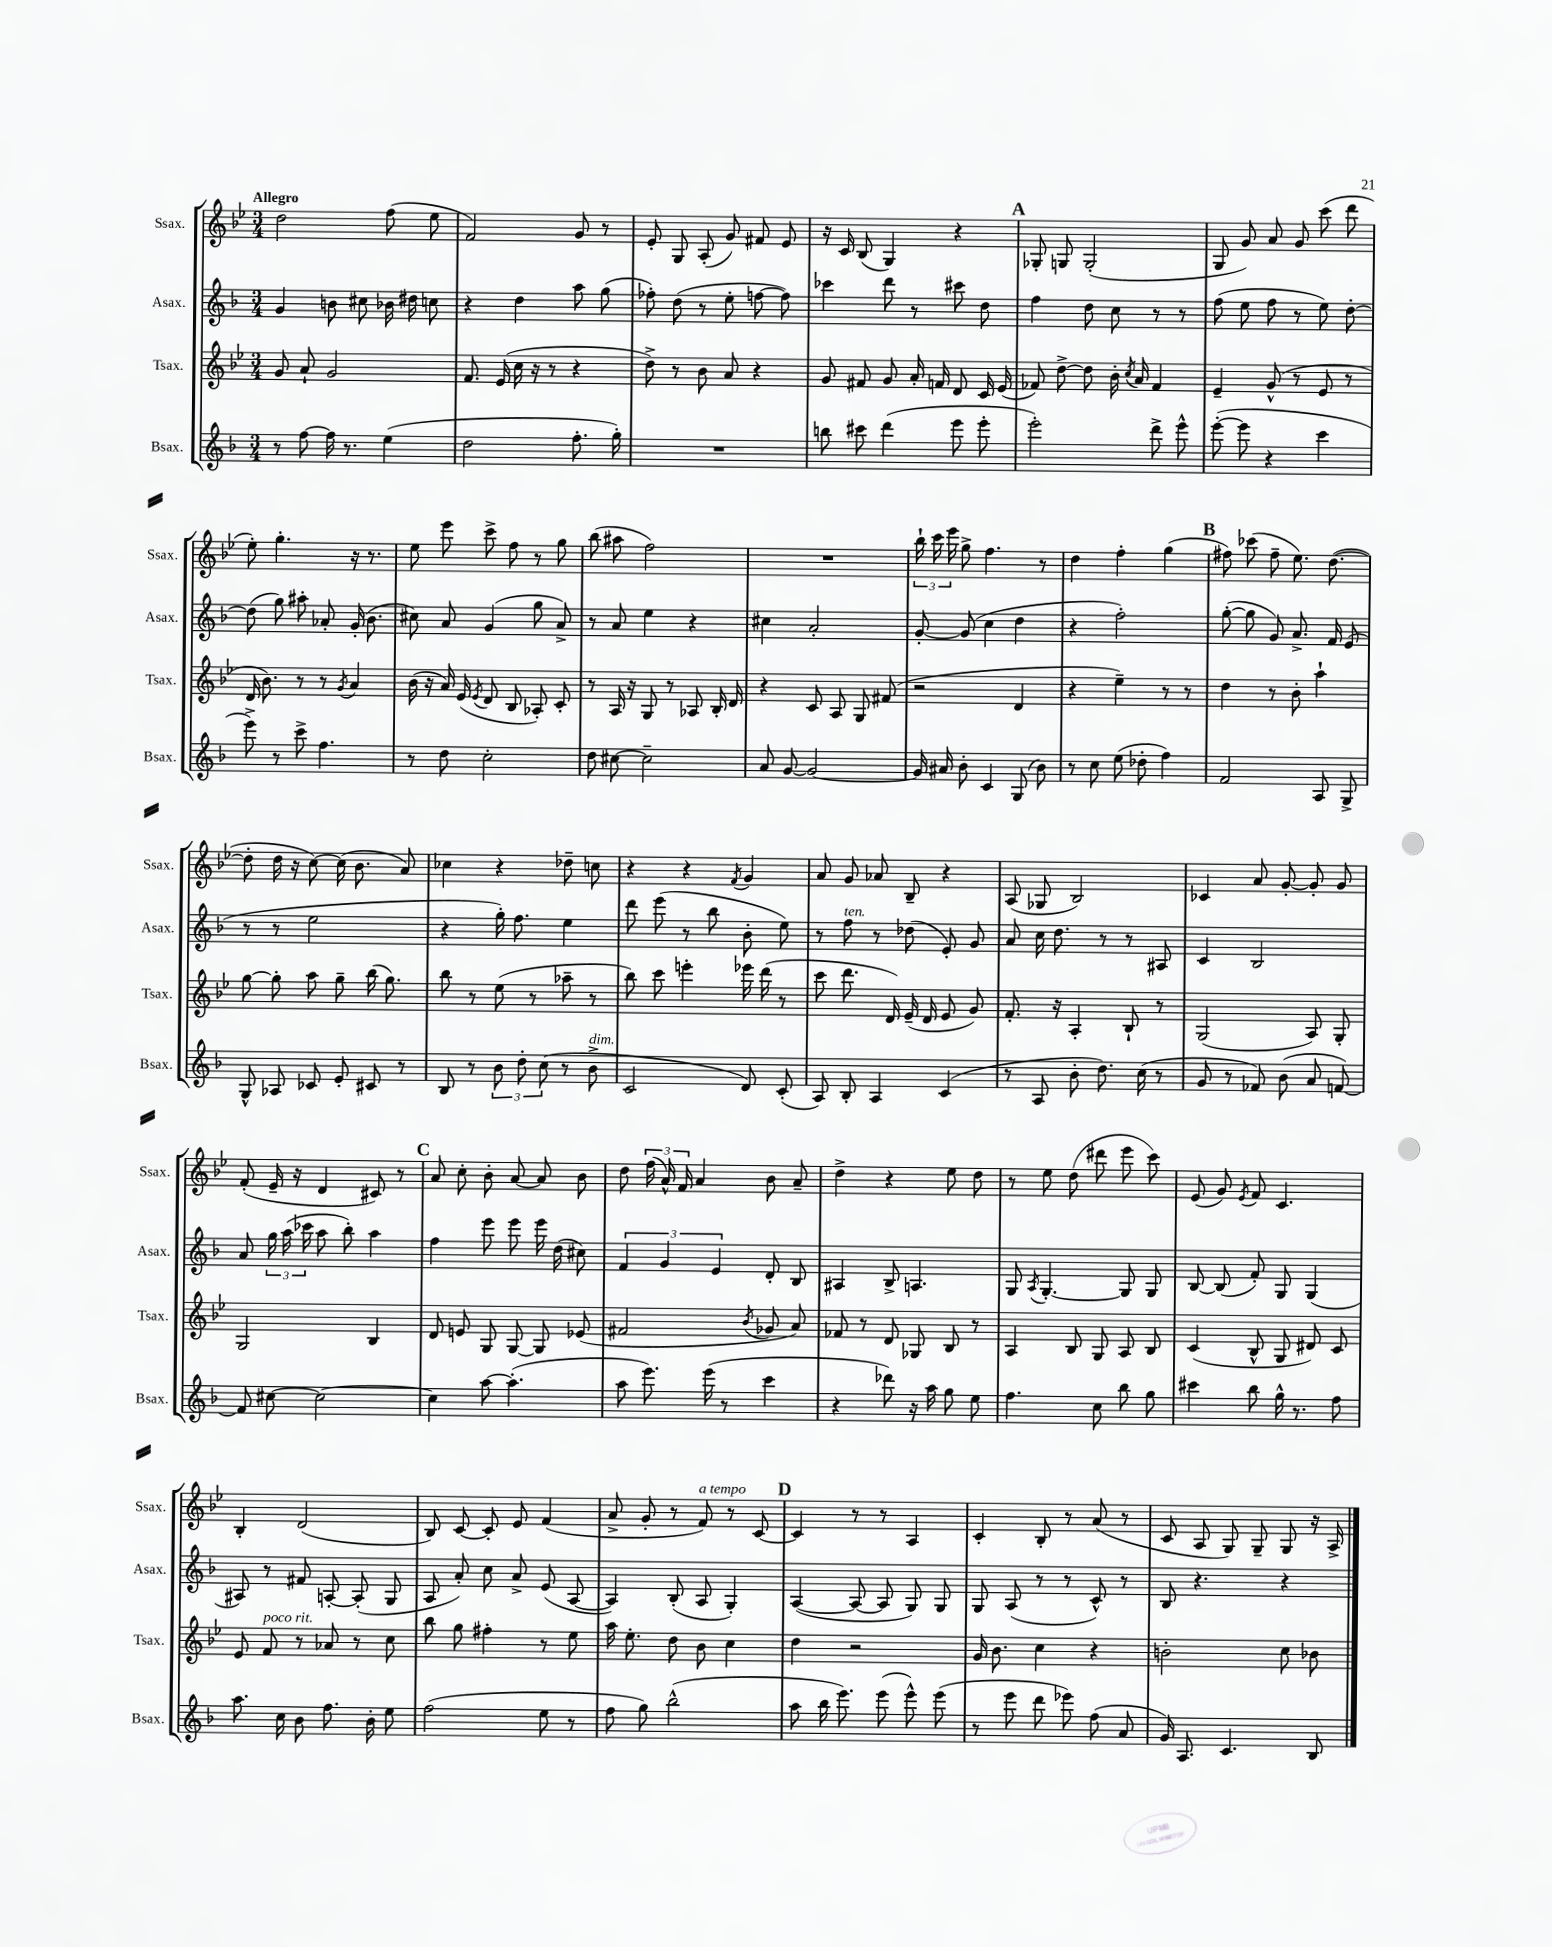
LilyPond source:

<<
\new StaffGroup <<
\new Staff = "s0" \with { instrumentName = "Ssax." shortInstrumentName = "Ssax." } {
    \clef treble \key bes \major \numericTimeSignature \time 3/4 \tempo "Allegro"
    \autoBeamOff d''2 f''8( ees''8 |
    f'2) g'8 r8 |
    ees'8-. g8 a8-.( g'8) fis'8 ees'8 |
    r16 c'16 bes8( g4) r4 |
    \mark \markup { \bold "A" } ges8-. g8 g2-.( |
    g8 g'8) a'8 g'8 c'''8( d'''8 |
    ees''8-.) g''4.-. r16 r8. |
    ees''8 ees'''8 c'''8-> f''8 r8 g''8 |
    bes''8( ais''8 f''2) |
    R2. |
    \tuplet 3/2 { bes''16-! c'''16 ees'''16 } g''8-> f''4. r8 |
    d''4 f''4-. g''4( |
    \mark \markup { \bold "B" } fis''8) ces'''8( fis''8-- ees''8.) d''8.~( |
    d''8-. d''16 r16 c''8~) c''16( bes'8. a'8) |
    ces''4 r4 des''8-- c''8 |
    r4 r4 \acciaccatura { f'8 } g'4 |
    a'8 g'8 aes'8 bes8-- r4 |
    a8( ges8 bes2) |
    ces'4 a'8 g'8~-. g'8-. g'8 |
    f'8-.( ees'16-- r16 d'4 cis'8) r8 |
    \mark \markup { \bold "C" } a'8 c''8-. bes'8-. a'8~ a'8 bes'8 |
    d''8 \tuplet 3/2 { f''16( a'16-^) f'16 } a'4 bes'8 a'8-- |
    d''4-> r4 ees''8 d''8 |
    r8 ees''8 d''8( dis'''8 ees'''8 c'''8) |
    ees'8( g'8) \acciaccatura { ees'8 } f'8 c'4. |
    bes4-. d'2( |
    bes8) c'8~ c'8-. ees'8 f'4( |
    a'8-> g'8-. r8 f'8^\markup { \italic "a tempo" }) r8 c'8~ |
    \mark \markup { \bold "D" } c'4 r8 r8 a4 |
    c'4-. bes8-. r8 a'8( r8 |
    c'8 a8 g8) g8-- g8 r16 a16-> \bar "|." |
}
\new Staff = "s1" \with { instrumentName = "Asax." shortInstrumentName = "Asax." } {
    \clef treble \key f \major \numericTimeSignature \time 3/4
    \autoBeamOff g'4 b'8 cis''8 bes'16 dis''16 c''8 |
    r4 d''4 a''8 g''8( |
    fes''8-.) d''8( r8 e''8-. f''8~ f''8) |
    ces'''4 d'''8 r8 cis'''8 d''8 |
    \mark \markup { \bold "A" } f''4 d''8 c''8 r8 r8 |
    f''8( e''8 f''8 r8 e''8) d''8~-. |
    d''8( g''8) ais''8-. aes'8-. g'16-.( bes'8. |
    cis''8) a'8 g'4( g''8 a'8->) |
    r8 a'8 e''4 r4 |
    cis''4 a'2-. |
    g'8~-. g'8( c''4 d''4 |
    r4 f''2-.) |
    \mark \markup { \bold "B" } g''8~-.( g''8 g'8) a'8.-> f'16 e'8( |
    r8 r8 e''2 |
    r4 g''16-.) f''8. e''4 |
    d'''8 e'''8( r8 bes''8 bes'8-. e''8) |
    r8 f''8^\markup { \italic "ten." } r8 des''8( e'8-.) g'8 |
    a'8 c''16 d''8. r8 r8 ais8 |
    c'4 bes2 |
    a'8 \tuplet 3/2 { g''16 a''16( ces'''16 } a''8 bes''8-.) a''4 |
    \mark \markup { \bold "C" } f''4 e'''8 e'''8 e'''16 d''16( cis''8) |
    \tuplet 3/2 { f'4 g'4 e'4 } d'8-. bes8 |
    ais4 bes8-> a4. |
    g8 \acciaccatura { a8 } g4.~-. g8 g8 |
    bes8~ bes8( f'8-.) g8 g4( |
    ais8) r8 fis'8 a8~-. a8-.( g8 |
    a8 a'8-.) c''8 a'8-> e'8( a8~ |
    a4) bes8-.( a8 g4-.) |
    \mark \markup { \bold "D" } a4~( a8~ a8 g8) g8 |
    g8 a8( r8 r8 c'8-^) r8 |
    bes8 r4. r4 \bar "|." |
}
\new Staff = "s2" \with { instrumentName = "Tsax." shortInstrumentName = "Tsax." } {
    \clef treble \key bes \major \numericTimeSignature \time 3/4
    \autoBeamOff g'8 a'8-! g'2 |
    f'8. ees'16( c''16 r16 r8 r4 |
    d''8->) r8 bes'8 a'8 r4 |
    g'8 fis'8 g'8 a'16-. f'16 d'8 c'16 ees'16( |
    \mark \markup { \bold "A" } fes'8) d''8~-> d''8 bes'16-. \acciaccatura { c''8 } a'16 fes'4 |
    ees'4-- g'8-^( r8 ees'8 r8 |
    d'16 bes'8.) r8 r8 \acciaccatura { g'8 } a'4 |
    bes'16( r16 a'16) ees'16( \acciaccatura { ees'8 } d'8 bes8 aes8-.) c'8-. |
    r8 a16 r16 g8 r8 aes8 bes16-. d'16 |
    r4 c'8 a8 g8 fis'8( |
    r2 d'4 |
    r4 ees''4--) r8 r8 |
    \mark \markup { \bold "B" } d''4 r8 bes'8-. a''4-! |
    g''8~ g''8-. a''8 g''8-- bes''16( g''8.) |
    bes''8 r8 ees''8( r8 aes''8-- r8 |
    bes''8) c'''8 e'''4-. ees'''16 d'''16( r8 |
    c'''8 d'''8. d'16) ees'16--( d'16 ees'8 g'8) |
    f'8.-. r16 a4-. bes8-! r8 |
    g2( a8) g8-. |
    g2 bes4 |
    \mark \markup { \bold "C" } d'8 e'8 g8 g8~ g8 ees'8( |
    fis'2 \acciaccatura { bes'8 } ges'8 a'8) |
    fes'8 r8 d'8 ges8 bes8 r8 |
    a4 bes8 g8 a8 bes8 |
    c'4( bes8-^ g8 dis'8) c'8 |
    ees'8 f'8^\markup { \italic "poco rit." } r8 aes'8 r8 c''8 |
    bes''8 g''8 fis''4-. r8 ees''8 |
    a''16 ees''8.-. d''8 bes'8 c''4 |
    \mark \markup { \bold "D" } d''4 r2 |
    g'16 bes'8. c''4 r4 |
    b'2-. c''8 bes'8 \bar "|." |
}
\new Staff = "s3" \with { instrumentName = "Bsax." shortInstrumentName = "Bsax." } {
    \clef treble \key f \major \numericTimeSignature \time 3/4
    \autoBeamOff r8 f''8~ f''16 r8. e''4( |
    d''2 f''8.-. g''16-.) |
    R2. |
    b''8 cis'''8 d'''4( e'''8 e'''8-. |
    \mark \markup { \bold "A" } e'''2-.) d'''8-> e'''8-^ |
    e'''8~-.( e'''8 r4 c'''4 |
    e'''8->) r8 c'''8-> f''4. |
    r8 d''8 c''2-. |
    d''8 cis''8~ cis''2-- |
    a'8 g'8~ g'2~ |
    g'16 ais'16 bes'8-. c'4 g8( bes'8) |
    r8 c''8 e''8( des''8-. f''4) |
    \mark \markup { \bold "B" } f'2 a8 g8-> |
    g8-^ aes8 ces'8 e'8-. cis'8 r8 |
    bes8 r8 \tuplet 3/2 { bes'8 d''8-. c''8( } r8 bes'8->^\markup { \italic "dim." } |
    c'2 d'8) c'8-.( |
    a8) bes8-. a4 c'4( |
    r8 a8 bes'8-. d''8.) c''16( r8 |
    g'8 r8 fes'8) bes'8( a'8 f'8~) |
    f'8 cis''8~ cis''2~ |
    \mark \markup { \bold "C" } cis''4 a''8~ a''4.-.( |
    a''8 e'''8.) e'''16( r8 c'''4 |
    r4 des'''8) r16 a''16 g''8 e''8 |
    f''4. c''8 bes''8 g''8 |
    cis'''4 bes''8 g''16-^ r8. f''8 |
    a''8. c''16 bes'8 f''8. bes'16-. e''8 |
    f''2( e''8 r8 |
    f''8 g''8) bes''2-^( |
    \mark \markup { \bold "D" } a''8 bes''16 e'''8.) e'''8( e'''8-^) e'''8( |
    r8 e'''8 d'''8 ees'''8) f''8( a'8 |
    g'16) a8. c'4. bes8 \bar "|." |
}
>>
>>
\layout { \context { \Score \remove "Bar_number_engraver" } }
